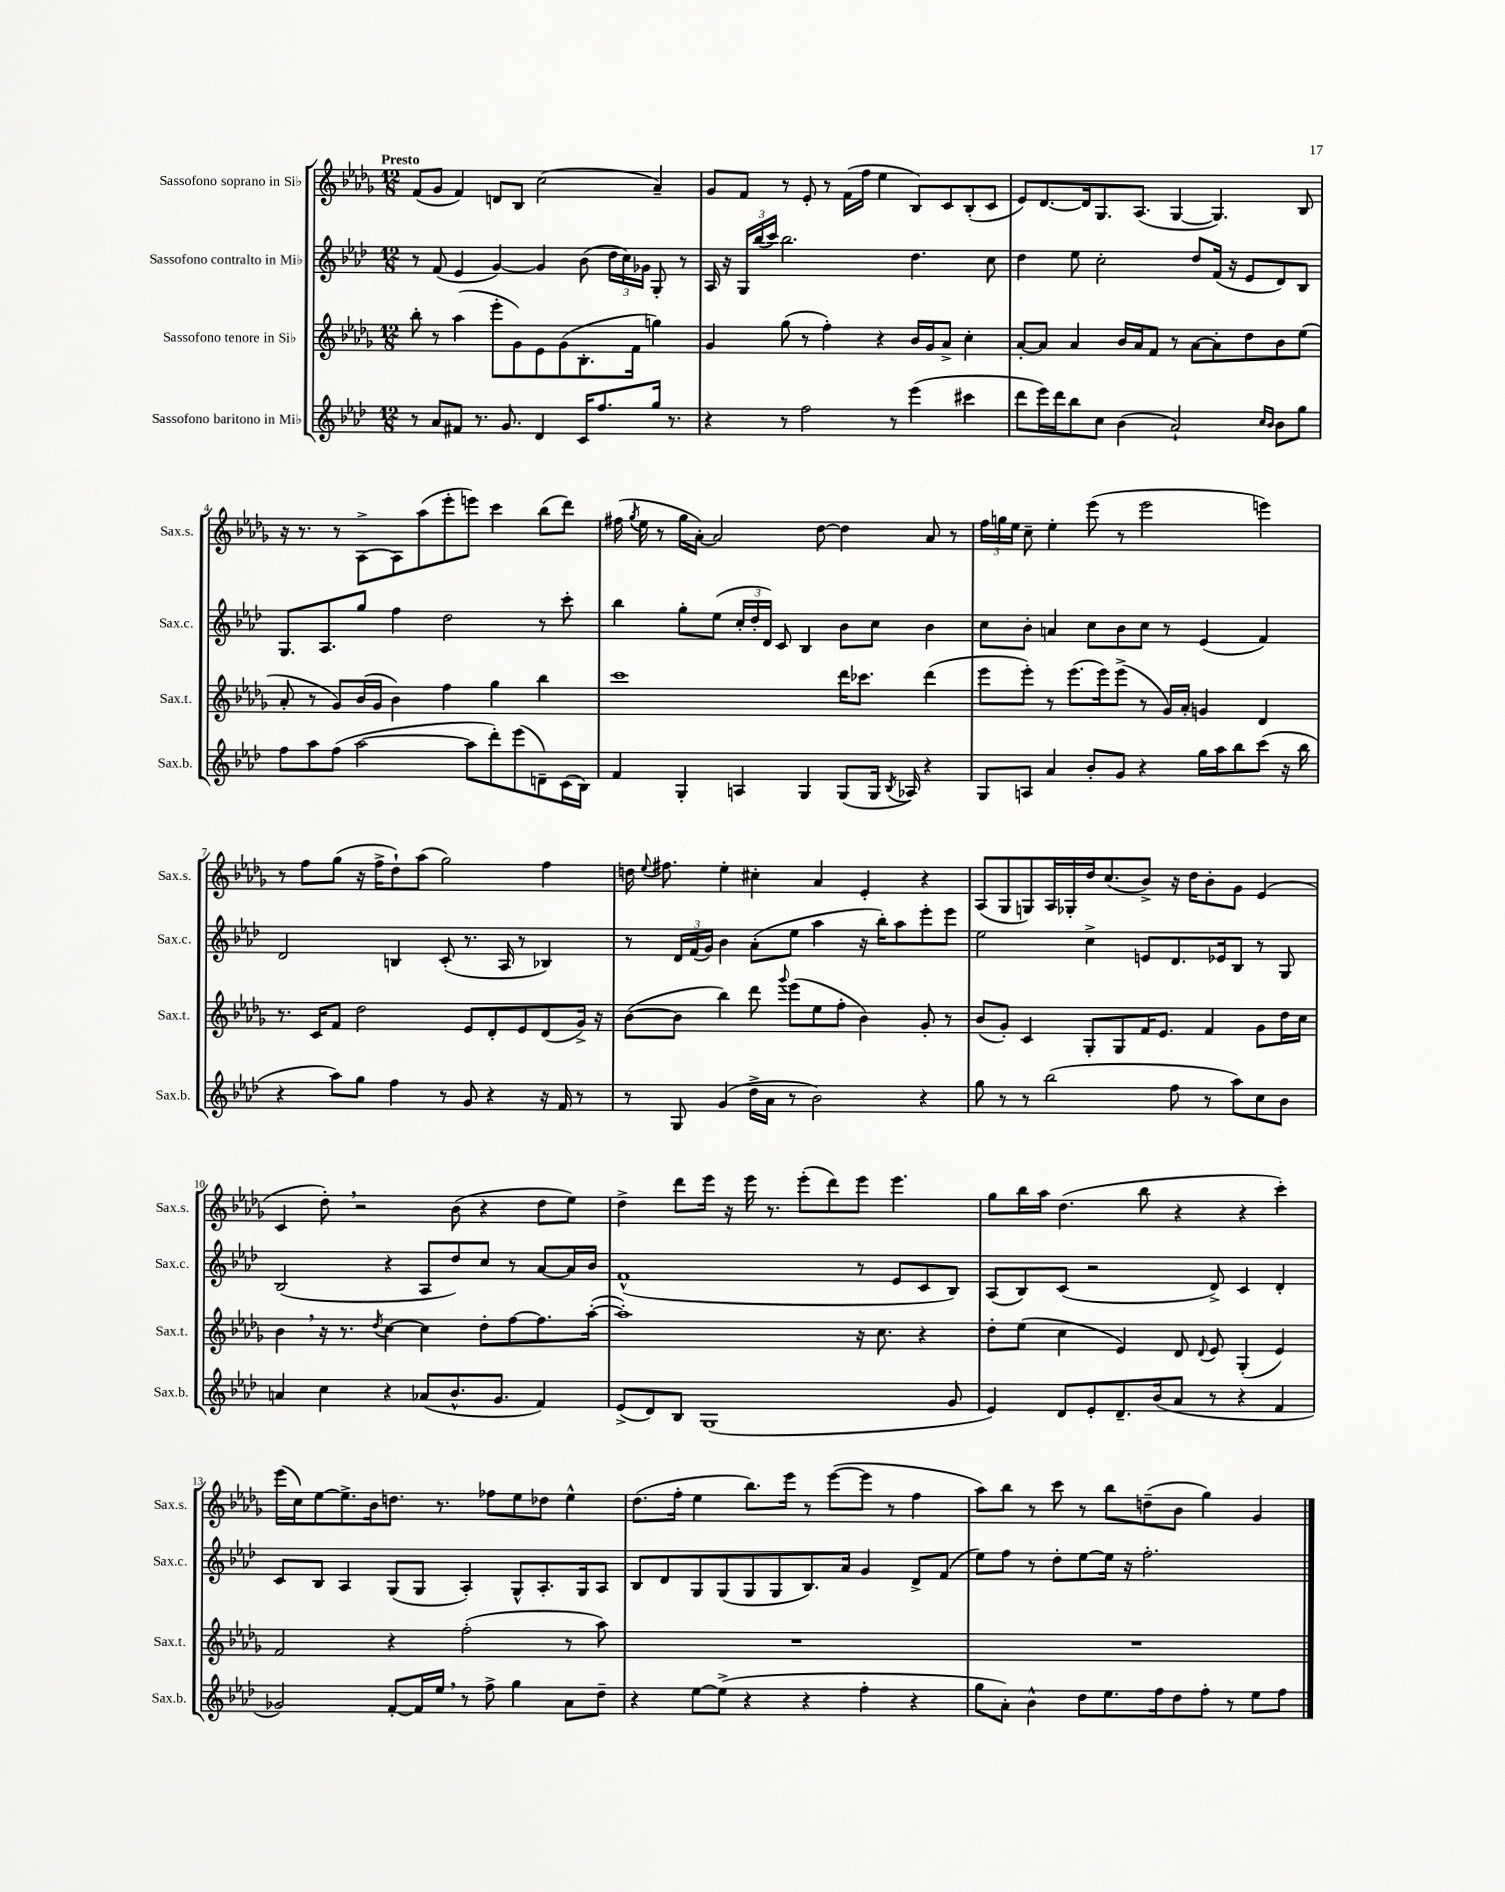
<<
\new StaffGroup <<
\new Staff = "s0" \with { instrumentName = "Sassofono soprano in Sib" shortInstrumentName = "Sax.s." } {
    \clef treble \key des \major \numericTimeSignature \time 12/8 \tempo "Presto"
    \autoBeamOff f'8[( ges'8] f'4) d'8[ bes8] c''2( aes'4--) |
    ges'8[ f'8] r8 ees'8-. r8 f'16[( f''16] ees''4 bes8[) c'8 bes8-.( c'8] |
    ees'8[) des'8.~ des'16 ges8. aes8.]( ges4~ ges4.) bes8 |
    r16 r8. r8 aes8[~-> aes8 aes''8( ees'''8-. e'''8]) c'''4 bes''8[( des'''8]) |
    fis''16( \acciaccatura { ges''8 } ees''16 r8 ges''16[ aes'16]~-.) aes'2 des''8~ des''4 aes'8 r8 |
    \tuplet 3/2 { f''16[ g''16 ees''16] } c''8-- ees''4-. ees'''8( r8 ees'''2 e'''4) |
    r8 f''8[ ges''8]( r16 f''16[-> des''8-!) aes''8]( ges''2) f''4 |
    d''16 \appoggiatura { ees''8 } fis''8. ees''4-. cis''4-. aes'4 ees'4-. r4 |
    aes8[( ges8 g8) aes16 ges16-. des''16 c''8.( bes'8]->) r16 des''16[ bes'8-. ges'8] ees'4( |
    c'4 des''8-.) \breathe r2 bes'8( r4 des''8[ ees''8]) |
    des''4-> des'''8[ ees'''16] r16 ees'''16 r8. ees'''8[-.( des'''8) ees'''8] ees'''4. |
    ges''8[ bes''16 aes''16] des''4.( bes''8 r4 r4 c'''4-.) |
    ees'''16[( c''16) ees''8~ ees''8.-> bes'16 d''8.] r8. fes''8[ ees''8 des''8] ees''4-^ |
    des''8.[( f''16]-. ees''4 bes''8.[) ees'''16] r8 ees'''8[~( ees'''8] r8 f''4 |
    aes''8[) bes''8] r8 c'''8 r8 bes''8[ d''8--( bes'8] ges''4) ges'4 \bar "|." |
}
\new Staff = "s1" \with { instrumentName = "Sassofono contralto in Mib" shortInstrumentName = "Sax.c." } {
    \clef treble \key aes \major \numericTimeSignature \time 12/8
    \autoBeamOff r8 f'8( ees'4 g'4~) g'4 bes'8( \tuplet 3/2 { des''16[ c''16) ges'16] } g8-. r8 |
    aes16 r16 \tuplet 3/2 { g16[ bes''16( c'''16]) } bes''2. des''4. c''8 |
    des''4 ees''8 c''2-. des''8[ f'16]( r16 ees'8[ des'8) bes8] |
    g8.[ aes8. g''8] f''4 des''2 r8 c'''8-. |
    bes''4 g''8[-. ees''8]( \tuplet 3/2 { c''16[-. des''16-. des'16]) } c'8 bes4 bes'8[ c''8] bes'4 |
    c''8[ bes'8]-. a'4 c''8[ bes'8 c''8] r8 ees'4( f'4) |
    des'2 b4 c'8-.( r8. aes16 r8 bes4) |
    r8 \tuplet 3/2 { des'16[ f'16( g'16]) } bes'4 aes'8[-.( ees''8] aes''4 r16 bes''16[-.) aes''8 ees'''8-. ees'''8] |
    ees''2 c''4-> e'8[ des'8. ees'16 bes8] r8 g8 |
    bes2( r4 aes8[ des''8) c''8] r8 aes'8[~ aes'16 bes'16] |
    f'1-^( r8 ees'8[ c'8 bes8]) |
    aes8[( bes8) c'8]( r2 des'8->) c'4 des'4-. |
    c'8[ bes8] aes4 g8[( g8] aes4-.) g8[-^ aes8.-. g16 aes8] |
    bes8[ des'8 g8 g8( g8 g8 bes8.) aes'16] g'4 des'8[-> f'8]( |
    ees''8[) f''8] r8 des''8[-. ees''8~ ees''16] r16 f''2.-. \bar "|." |
}
\new Staff = "s2" \with { instrumentName = "Sassofono tenore in Sib" shortInstrumentName = "Sax.t." } {
    \clef treble \key des \major \numericTimeSignature \time 12/8
    \autoBeamOff bes''8-. r8 aes''4( ees'''8[-. ges'8) ees'8 ges'8( bes8.-. f'16] g''4) |
    ges'4 ges''8( r8 f''4-.) r4 bes'16[ ges'16 aes'8]-> c''4-. |
    aes'8[~-. aes'8] aes'4 bes'16[ aes'16 f'8] r8 aes'8[~ aes'8-. des''8 bes'8 ees''8]( |
    aes'8-. r8 ges'8[) bes'16( ges'16] bes'4) f''4 ges''4 bes''4 |
    c'''1 des'''16[ ces'''8.] des'''4( |
    ees'''8[ ees'''8]-.) r8 ees'''8.[( ees'''16) ees'''8]->( r8 ges'16[) aes'16]-. g'4 des'4 |
    r8. c'16[ f'8] des''2 ees'8[ des'8-. ees'8 des'8( ges'16]->) r16 |
    bes'8[~( bes'8] bes''4) des'''8 \appoggiatura { ges'''8 } ees'''8[( ees''8 f''8]-. bes'4) ges'8-. r8 |
    bes'8[( ges'8]-.) c'4 ges8[-. ges8 f'16 ees'8.] f'4 ges'8[ des''16 c''16] |
    bes'4 \breathe r16 r8. \acciaccatura { des''8 } c''4~ c''4 des''8[-. f''8~ f''8. aes''16]~-.( |
    aes''1-.) r16 c''8. r4 |
    des''8[-. ees''8]( c''4 ees'4) des'8 \appoggiatura { des'8 } ees'8 ges4-.( ees'4) |
    f'2 r4 f''2-.( r8 aes''8) |
    R1. |
    R1. \bar "|." |
}
\new Staff = "s3" \with { instrumentName = "Sassofono baritono in Mib" shortInstrumentName = "Sax.b." } {
    \clef treble \key aes \major \numericTimeSignature \time 12/8
    \autoBeamOff r8 aes'8[ fis'8] r8. g'8. des'4 c'16[ f''8. g''16] r8. |
    r4 r8 f''2 r8 ees'''4( cis'''4 |
    des'''8[ ees'''16) des'''16 bes''8 c''8] bes'4( aes'2-!) \grace { c''16[ bes'16] } bes'8[ g''8] |
    f''8[ aes''8 f''8]( aes''2~ aes''8[ des'''8-.) ees'''8( d'8--) c'16( bes16]) |
    f'4 g4-. a4 g4 g8[( g16] \acciaccatura { bes8 } aes16) r4 |
    g8[ a8] aes'4 bes'8[-. g'8] r4 g''16[ aes''16 bes''8 c'''8]( r16 bes''16 |
    r4 aes''8[) g''8] f''4 r8 g'8 r4 r16 f'16 r8 |
    r8 g8 g'4( des''16[-> aes'16] r8 bes'2) r4 |
    g''8 r8 r8 bes''2( f''8 r8 aes''8[) c''8 bes'8] |
    a'4 c''4 r4 aes'8[( bes'8.-^ g'8.] f'4) |
    ees'8[->( des'8) bes8] g1( g'8 |
    ees'4) des'8[ ees'8-. des'8.-- bes'16( aes'8] r8 r4 f'4 |
    ges'2) f'8[~-. f'16 ees''16] \breathe r8 f''8-> g''4 aes'8[ des''8]-- |
    r4 ees''8[~ ees''8]->( r4 r4 f''4-. r4 |
    g''8[ aes'8]-.) bes'4-^ des''8[ ees''8. f''16 des''8 f''8]-. r8 ees''8[ f''8] \bar "|." |
}
>>
>>
